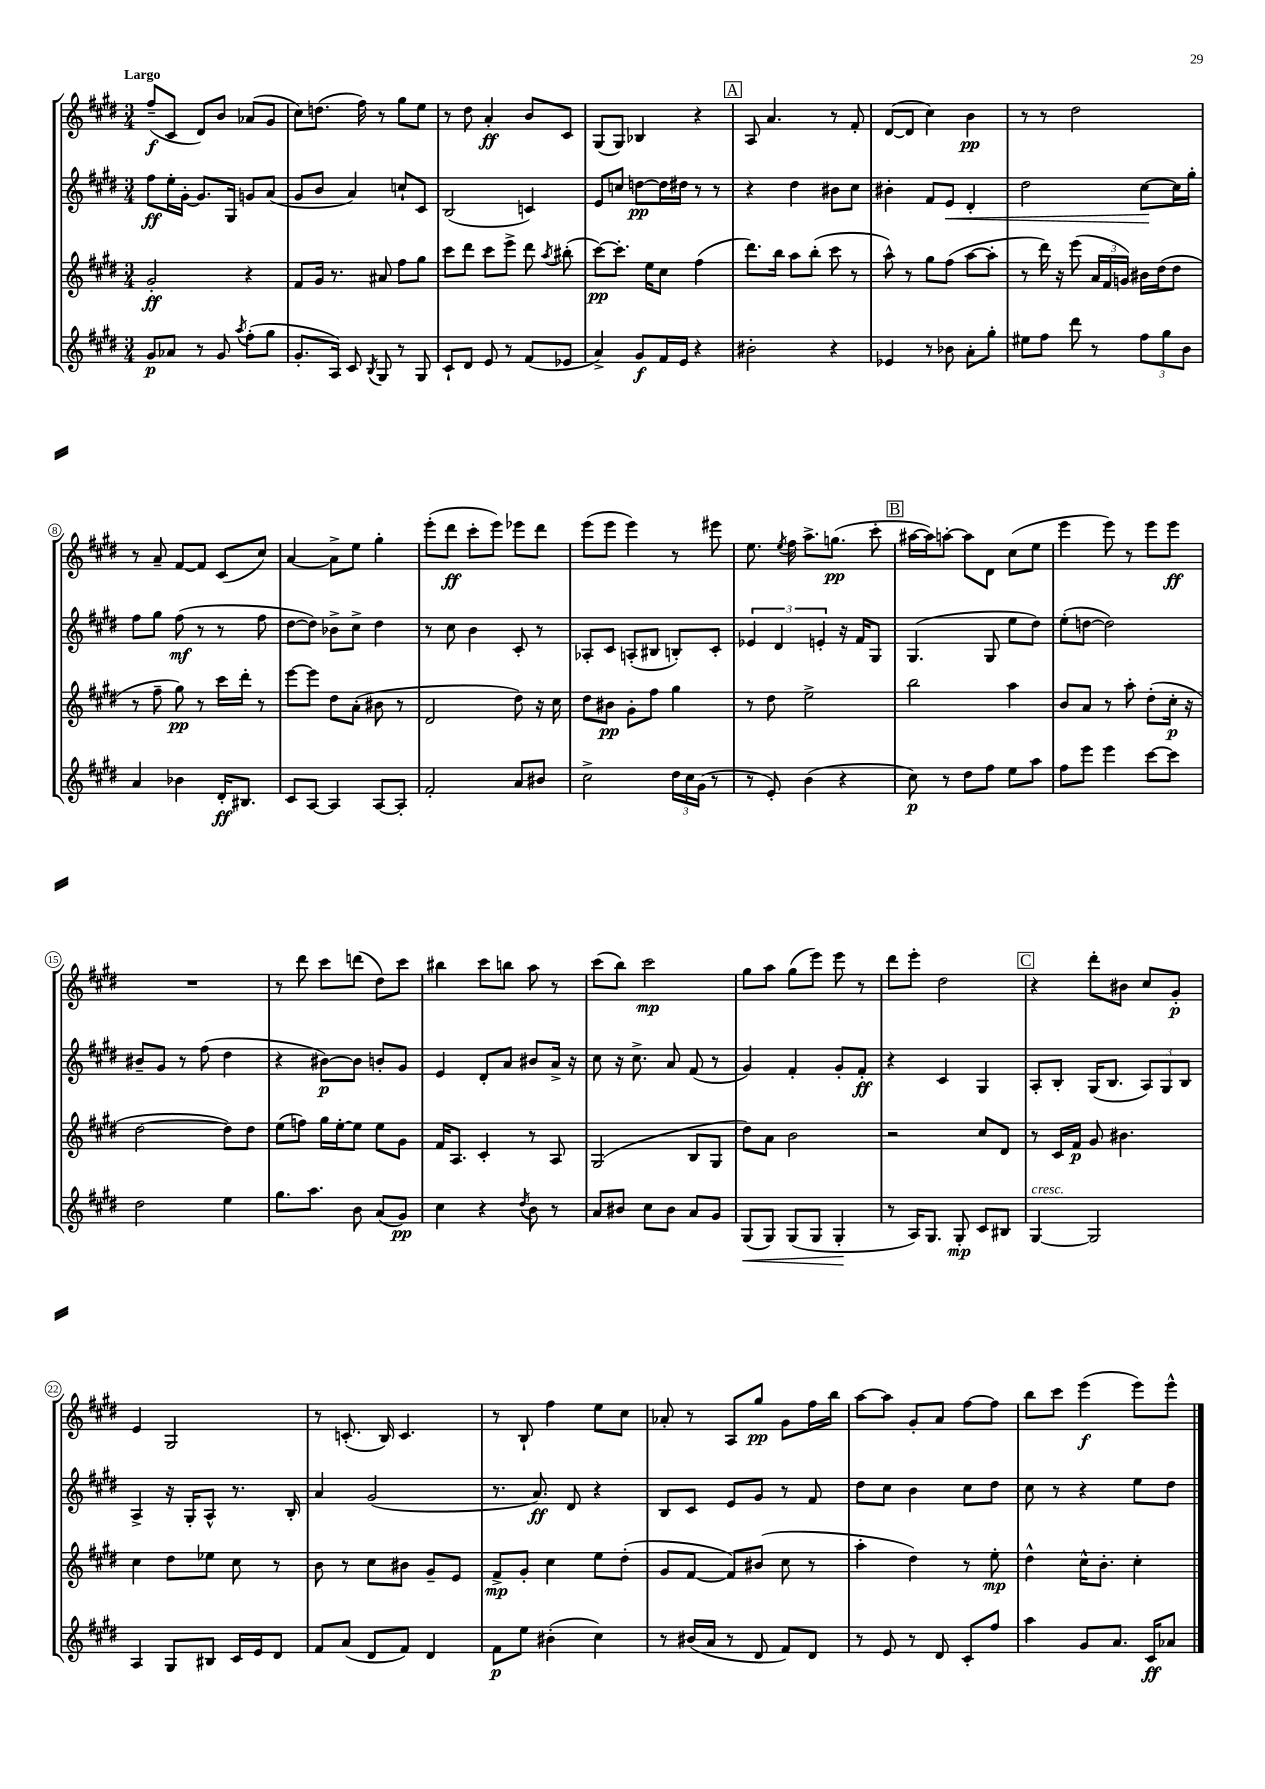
<<
\new StaffGroup <<
\new Staff = "s0" {
    \clef treble \key e \major \numericTimeSignature \time 3/4 \tempo "Largo"
    \autoBeamOff fis''8[--\f( cis'8] dis'8[) b'8] aes'8[( gis'8] |
    cis''8[) d''8.]( fis''16) r8 gis''8[ e''8] |
    r8 dis''8 a'4-.\ff b'8[ cis'8] |
    gis8[( gis8]) bes4 r4 |
    \mark \markup { \box "A" } a8 a'4. r8 fis'8-. |
    dis'8[~( dis'8] cis''4) b'4\pp |
    r8 r8 dis''2 |
    r8 a'8-- fis'8[~ fis'8] cis'8[( cis''8]) |
    a'4~ a'8[-> e''8] gis''4-. |
    e'''8[-.( dis'''8]\ff cis'''8[-. e'''8]) ees'''8[ dis'''8] |
    e'''8[( e'''8] e'''4) r8 eis'''8 |
    e''8. \acciaccatura { e''8 } fis''16 a''8.[-> g''8.]\pp( cis'''8-. |
    \mark \markup { \box "B" } ais''16[~ ais''16) a''8]~-. a''8[ dis'8] cis''8[( e''8] |
    e'''4 e'''8) r8 e'''8[ e'''8]\ff |
    R2. |
    r8 dis'''8 cis'''8[ d'''8]( dis''8[) cis'''8] |
    bis''4 cis'''8[ b''8] a''8 r8 |
    cis'''8[( b''8]) cis'''2\mp |
    gis''8[ a''8] gis''8[( e'''8]) e'''8 r8 |
    dis'''8[ e'''8]-. dis''2 |
    \mark \markup { \box "C" } r4 dis'''8[-. bis'8] cis''8[ gis'8]-.\p |
    e'4 gis2 |
    r8 c'8.-.( b16) c'4. |
    r8 b8-! fis''4 e''8[ cis''8] |
    aes'8-. r8 a8[ gis''8]\pp gis'8[ fis''16 b''16] |
    a''8[~ a''8] gis'8[-. a'8] fis''8[~ fis''8] |
    b''8[ cis'''8] e'''4\f( e'''8[) e'''8]-^ \bar "|." |
}
\new Staff = "s1" {
    \clef treble \key e \major \numericTimeSignature \time 3/4
    \autoBeamOff fis''8[\ff e''16-. gis'16]~-. gis'8.[ gis16] g'8[ a'8]( |
    gis'8[ b'8] a'4) c''8[-! cis'8] |
    b2( c'4) |
    e'8[ c''8] d''8[~\pp d''16 dis''16] r8 r8 |
    \mark \markup { \box "A" } r4 dis''4 bis'8[ cis''8] |
    bis'4-. fis'8[ e'8]\< dis'4-. |
    dis''2 cis''8[~\! cis''16 gis''16]-. |
    fis''8[ gis''8] fis''8\mf( r8 r8 fis''8 |
    dis''8[~ dis''8]) bes'8[-> cis''8]-> dis''4 |
    r8 cis''8 b'4 cis'8-. r8 |
    aes8[-. cis'8] a8[-.( bis8] b8[-.) cis'8]-. |
    \tuplet 3/2 { ees'4 dis'4 e'4-. } r16 fis'16[ gis8] |
    \mark \markup { \box "B" } gis4.( gis8 e''8[ dis''8]) |
    e''8[-.( d''8]~ d''2) |
    bis'8[-- gis'8] r8 fis''8( dis''4 |
    r4 bis'8[~\p) bis'8] b'8[-. gis'8] |
    e'4 dis'8[-. a'8] bis'8[ a'16]-> r16 |
    cis''8 r16 cis''8.-> a'8 fis'8( r8 |
    gis'4) fis'4-. gis'8[-. fis'8]-.\ff |
    r4 cis'4 gis4 |
    \mark \markup { \box "C" } a8[-. b8]-. gis16[( b8.] \tuplet 3/2 { a8[) gis8 b8] } |
    a4-> r16 gis16[-. a8]-^ r8. b16-. |
    a'4 gis'2( |
    r8. a'8.\ff) dis'8 r4 |
    b8[ cis'8] e'8[ gis'8] r8 fis'8 |
    dis''8[ cis''8] b'4 cis''8[ dis''8] |
    cis''8 r8 r4 e''8[ dis''8] \bar "|." |
}
\new Staff = "s2" {
    \clef treble \key e \major \numericTimeSignature \time 3/4
    \autoBeamOff gis'2-.\ff r4 |
    fis'8[ gis'16] r8. ais'8 fis''8[ gis''8] |
    cis'''8[ dis'''8] cis'''8[ e'''8]-> dis'''8 \acciaccatura { a''8 } bis''8-.( |
    cis'''8[~\pp) cis'''8.]-. e''16[ cis''8] fis''4( |
    \mark \markup { \box "A" } dis'''8.[) b''16] a''8[ b''8]-.( cis'''8 r8 |
    a''8-^) r8 gis''8[ fis''8]( a''8[~ a''8]-. |
    r8 dis'''16) r16 e'''8( \tuplet 3/2 { a'16[ fis'16 g'16]) } bis'16[ dis''16( dis''8] |
    r8 fis''8-- gis''8\pp) r8 cis'''16[ dis'''16]-. r8 |
    e'''8[~ e'''8] dis''8[ a'8]-.( bis'8 r8 |
    dis'2 dis''8) r16 cis''16 |
    dis''8[ bis'8]\pp gis'8[-. fis''8] gis''4 |
    r8 dis''8 e''2-> |
    \mark \markup { \box "B" } b''2 a''4 |
    b'8[ a'8] r8 a''8-. dis''8[-.( cis''16]-.\p r16 |
    dis''2~ dis''8[) dis''8] |
    e''8[( f''8]) gis''16[ e''16~-. e''8] e''8[ gis'8] |
    fis'16[ a8.] cis'4-. r8 a8 |
    gis2( b8[ gis8] |
    dis''8[) a'8] b'2 |
    r2 cis''8[ dis'8] |
    \mark \markup { \box "C" } r8 cis'16[ fis'16]\p gis'8 bis'4. |
    cis''4 dis''8[ ees''8] cis''8 r8 |
    b'8 r8 cis''8[ bis'8] gis'8[-- e'8] |
    fis'8[->\mp gis'8]-. cis''4 e''8[ dis''8]-.( |
    gis'8[ fis'8]~ fis'8[) bis'8]( cis''8 r8 |
    a''4-. dis''4) r8 e''8-.\mp |
    dis''4-^ cis''16[-^ b'8.]-. cis''4-. \bar "|." |
}
\new Staff = "s3" {
    \clef treble \key e \major \numericTimeSignature \time 3/4
    \autoBeamOff gis'8[\p aes'8] r8 gis'8 \acciaccatura { a''8 } fis''8[-.( gis''8] |
    gis'8.[-. a16]) cis'8 \acciaccatura { b8 } gis8 r8 gis8 |
    cis'8[-! dis'8] e'8 r8 fis'8[( ees'8] |
    a'4->) gis'8[\f fis'16 e'16] r4 |
    \mark \markup { \box "A" } bis'2-. r4 |
    ees'4 r8 bes'8 a'8[-. gis''8]-. |
    eis''8[ fis''8] dis'''8 r8 \tuplet 3/2 { fis''8[ gis''8 b'8] } |
    a'4 bes'4 dis'16[-.\ff bis8.] |
    cis'8[ a8]~ a4 a8[~ a8]-. |
    fis'2-. a'8[ bis'8] |
    cis''2-> \tuplet 3/2 { dis''16[ cis''16 gis'16]( } r8 |
    r8 e'8-.) b'4( r4 |
    \mark \markup { \box "B" } cis''8\p) r8 dis''8[ fis''8] e''8[ a''8] |
    fis''8[ e'''8] e'''4 cis'''8[~ cis'''8] |
    dis''2 e''4 |
    gis''8.[ a''8.] b'8 a'8[( gis'8]\pp) |
    cis''4 r4 \acciaccatura { dis''8 } b'8 r8 |
    a'8[ bis'8] cis''8[ bis'8] a'8[ gis'8] |
    gis8[\<( gis8]) gis8[( gis8] gis4-.\! |
    r8 a16[) gis8.] gis8-.\mp cis'8[ bis8] |
    \mark \markup { \box "C" } gis4~^\markup { \italic "cresc." } gis2 |
    a4 gis8[ bis8] cis'16[ e'16 dis'8] |
    fis'8[ a'8]( dis'8[ fis'8]) dis'4 |
    fis'8[\p e''8] bis'4-.( cis''4) |
    r8 bis'16[( a'16] r8 dis'8 fis'8[) dis'8] |
    r8 e'8 r8 dis'8 cis'8[-. fis''8] |
    a''4 gis'8[ a'8.] cis'16[\ff aes'8] \bar "|." |
}
>>
>>
\layout { \context { \Score \override BarNumber.stencil = #(make-stencil-circler 0.1 0.3 ly:text-interface::print) } }
